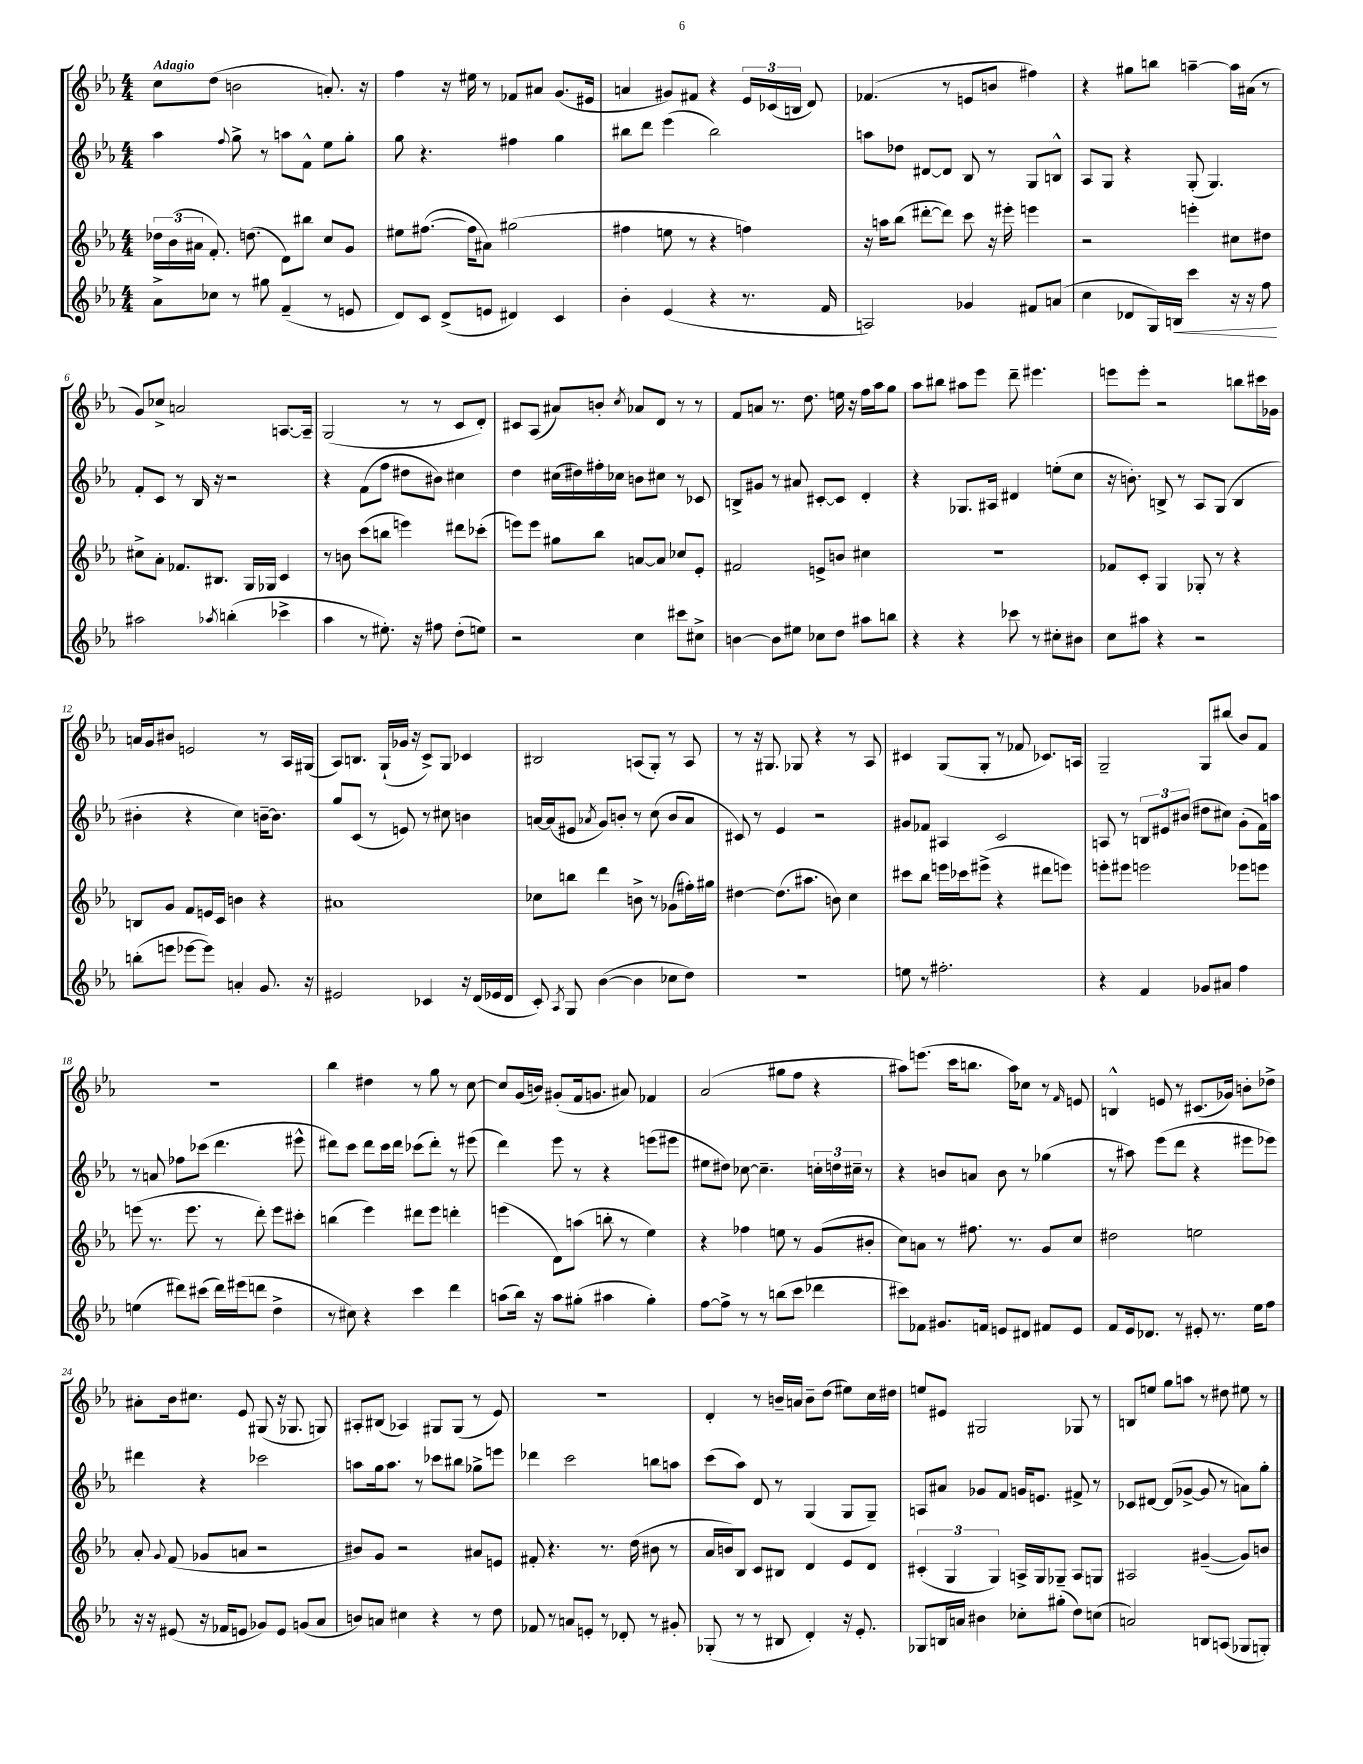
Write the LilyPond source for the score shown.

<<
\new StaffGroup <<
\new Staff = "s0" {
    \clef treble \key ees \major \numericTimeSignature \time 4/4 \tempo "Adagio"
    \autoBeamOff c''8[ d''8]( b'2 a'8.-.) r16 |
    f''4 r16 eis''16 r8 fes'8[ ais'8] g'8.[( eis'16] |
    a'4 gis'8[) fis'8] r4 \tuplet 3/2 { ees'16[ ces'16( b16] } d'8) |
    fes'4.( r8 e'8[ b'8] fis''4) |
    r4 gis''8[ b''8] a''4~-- a''16[ ais'16]( r8 |
    g'8[) ces''8]-> a'2 a8.[~ a16]-- |
    g2( r8 r8 c'8[ d'8]-.) |
    cis'8[ aes8]( ais'8[) b'8]-. \acciaccatura { c''8 } aes'8[ d'8] r8 r8 |
    f'8[ a'8] r8. d''8. e''16 r16 f''16[ aes''16 g''8] |
    aes''8[ bis''8] ais''8[ ees'''8] d'''8-- eis'''4. |
    e'''8[ e'''8]-. r2 b''8[ cis'''16 ges'16] |
    a'16[ g'16 bis'8] e'2 r8 aes16[ gis16]( |
    aes8[) b8.] g16[-!( ges'16] r16 c'8[->) g8] ces'4 |
    bis2 a8[( g8]-.) r8 a8 |
    r8 r16 gis8. ges8 r4 r8 aes8 |
    cis'4 g8[( g8]-. r8 fes'8 ces'8.[) a16] |
    g2-- g8[ bis''8]( bes'8[) f'8] |
    r1 |
    bes''4 dis''4 r8 g''8 r8 c''8~ |
    c''8[ g'16( b'16]) gis'8[-.( f'16 g'8.] ais'8) fes'4 |
    aes'2( gis''8[ f''8] r4 |
    ais''8[) e'''8.]( c'''16[ b''8.] ais''16[) ces''8] r8 \grace { f'16 } e'8 |
    b4-^ e'8 r8 cis'8.[( ges'16]) b'8[-. des''8]-> |
    ais'8[-. bes'16 cis''8.] ees'8 gis8( r16 ges8. g8) |
    ais8[-. bis8]( aes4) gis8[ gis8]( r8 ees'8) |
    R1 |
    d'4-. r8 b'16[-- a'16] b'8[-- d''8]( eis''8[) c''16 dis''16] |
    e''8[ eis'8] gis2 ges8 r8 |
    b8[ e''8] g''8[ a''8] r8 dis''8 eis''8 r8 \bar "|." |
}
\new Staff = "s1" {
    \clef treble \key ees \major \numericTimeSignature \time 4/4
    \autoBeamOff aes''4 \appoggiatura { f''8 } g''8-> r8 a''8[ f'8]-^ ees''8[ g''8]-. |
    g''8 r4. fis''4 g''4 |
    bis''8[ d'''8] ees'''4( bis''2) |
    a''8[ des''8] dis'8[~ dis'8] bes8 r8 g8[ b8]-^ |
    aes8[ g8] r4 g8-.( g4.) |
    f'8[-. c'8] r8 bes16 r16 r2 |
    r4 f'8[( f''8] dis''8[ bis'8]) cis''4 |
    d''4 cis''16[( dis''16) fis''16-. ces''16] b'8[ cis''8] r8 ces'8 |
    b8[-> gis'8] r8 ais'8 cis'8[~-. cis'8] d'4-. |
    r4 ges8.[ ais16] dis'4 e''8[-.( c''8] |
    r16 b'8.-.) b8-> r8 aes8[ g8]( b4 |
    bis'4-. r4 c''4) b'16[~-- b'8.] |
    g''8[ c'8]( r8 e'8) r8 cis''8 b'4 |
    a'16[~ a'16( eis'8] \acciaccatura { aes'8 } g'8[) b'8]-. r8 c''8( b'8[ aes'8] |
    cis'8) r8 ees'4 r2 |
    gis'8[ fes'8] ais4 c'2 |
    a8 r8 \tuplet 3/2 { b8[ eis'8 bis'8]( } dis''8[ cis''8]) g'8[-.( f'16) a''16] |
    r8 a'8 fes''8[ ces'''8]( d'''4. eis'''8-^ |
    dis'''8[) c'''8] dis'''8[ c'''16 dis'''16] ces'''8[( dis'''8]-.) r8 eis'''8( |
    d'''4) ees'''8 r8 r4 e'''8[( eis'''8] |
    eis''8[ dis''8]) ces''8~ ces''4.-- \tuplet 3/2 { c''16[-. d''16 cis''16]-- } r8 |
    r4 b'8[ a'8] b'8 r8 ges''4( |
    r8 ais''8) ees'''8[( d'''8] r4 eis'''8[ ees'''8]) |
    dis'''4 r4 ces'''2 |
    a''8[ g''16 a''8.] r8 ces'''8[ bis''8] ges''8[-> e'''8] |
    des'''4 c'''2 b''8[ a''8] |
    c'''8[( aes''8]) d'8 r8 g4( g8[ g8]--) |
    a8[ ais'8] ges'8[ f'8] g'16[ e'8.] fis'8-> r8 |
    ces'8[ dis'8]~ dis'8[( ges'8]~-> ges'8 r8 a'8[) g''8]-. \bar "|." |
}
\new Staff = "s2" {
    \clef treble \key ees \major \numericTimeSignature \time 4/4
    \autoBeamOff \tuplet 3/2 { des''16[ bes'16( ais'16] } f'8.-.) d''8.( d'8[) bis''8] c''8[ g'8] |
    eis''8[ fis''8.]~( fis''16[ ais'8]) gis''2( |
    fis''4 e''8 r8 r4 f''4) |
    r16 a''16[ bes''8]( dis'''8[~-. dis'''8]) c'''8 r16 eis'''16-. e'''4 |
    r2 e'''4-. cis''8[ dis''8] |
    cis''8[-> aes'8]-. fes'8.[ bis8.] g16[ ges16] c'4 |
    r8 b'8 c'''8[( b''8] e'''4) dis'''8[ ces'''8]-.( |
    e'''8[) e'''8] gis''8[ bes''8] a'8[~ a'8] ces''8[ ees'8]-. |
    fis'2 e'8[-> b'8] cis''4 |
    R1 |
    fes'8[ c'8]-. g4 ges8-. r8 r4 |
    b8[ g'8] f'8[ e'16 c'16] b'4 r4 |
    ais'1 |
    ces''8[ b''8] d'''4 b'8-> r8 ges'8[( fis''16-.) gis''16] |
    dis''4~ dis''8.[( ais''8.] b'8) c''4 |
    cis'''8[ bes''8] e'''16[ ces'''16 eis'''8]->( r4 dis'''8[ e'''8]) |
    e'''8[-. eis'''8] e'''2 ees'''8[ e'''8] |
    e'''8( r8. e'''8. r8 d'''8-.) e'''8[ cis'''8]-. |
    b''4( ees'''4) dis'''8[ ees'''8] d'''4-. |
    e'''4( d'8[) a''8]( b''8-. r8 ees''4) |
    r4 fes''4 e''8 r8 g'8[( bis'8]-. |
    c''8[) a'8] r8 fis''8. r8. g'8[ c''8] |
    dis''2 e''2 |
    aes'8-. \appoggiatura { g'8 } f'8( ges'8[ a'8] r2 |
    bis'8[) g'8] r2 ais'8[ e'8] |
    fis'8-. r4. r8. d''16( bis'8 r8 |
    aes'16[ b'16) bes8] c'8[ bis8] d'4 ees'8[ d'8] |
    \tuplet 3/2 { cis'4-.( g4 g4) } a16[-> g16 ges8]-- a8[ g8] |
    ais2 gis'4~--( gis'8[) b'8] \bar "|." |
}
\new Staff = "s3" {
    \clef treble \key ees \major \numericTimeSignature \time 4/4
    \autoBeamOff aes'8[-> ces''8] r8 gis''8 f'4--( r8 e'8 |
    d'8[) c'8] d'8[->( e'8] dis'4) c'4 |
    bes'4-. ees'4( r4 r8. f'16 |
    a2) ges'4 fis'8[ a'8]( |
    c''4 des'8[ g16) b16]\< c'''4 r16 r16 f''8\! |
    ais''2 \acciaccatura { aes''8 } b''4-.( ces'''4-> |
    aes''4 r8 eis''8.-.) r16 fis''8 d''8[-.( e''8]) |
    r2 c''4 cis'''8[ cis''8]-> |
    b'4~ b'8[ eis''8] ces''8[ d''8] ais''8[ b''8] |
    r4 r4 ces'''8 r8 cis''8[-. bis'8] |
    c''8[ ais''8] r4 r2 |
    b''8[-.( e'''8] ees'''8[~ ees'''8]) a'4-. g'8. r16 |
    eis'2 ces'4 r16 d'16[( ees'16 d'16] |
    c'8-.) \acciaccatura { aes8 } g8 bes'4~( bes'4 ces''8[ d''8]) |
    r1 |
    e''8 r8 fis''2.-. |
    r4 f'4 ges'8[ ais'8] f''4 |
    e''4( dis'''8[) cis'''8]( dis'''16[) eis'''16( d'''8] d''4-> |
    r8 cis''8) r4 c'''4 d'''4 |
    a''8[( bes''16]) r16 a''8[ gis''8]-.( ais''4 gis''4-.) |
    f''8[~ f''8]-> r8 r8 b''8[( c'''8] des'''4 |
    cis'''8[) fes'8] gis'8.[ f'16] e'8[ dis'8] fis'8[ e'8] |
    f'8[ ees'16 des'8.] r8 eis'8-. r8. ees''16[ f''8] |
    r16 r16 eis'8( r16 fes'16[ e'8] ges'8[) e'8] g'8[( aes'8] |
    b'8[) a'8] cis''4 r4 r8 d''8 |
    fes'8 r8 a'8[ e'8]-. r8 des'8-. r8 gis'8-. |
    ges8-.( r8 r8 bis8 d'4-.) r16 ees'8.-. |
    ges8[ b16 a'16] bis'4 ces''8[-. gis''8]-.( d''8[) c''8]( |
    a'2) b8[ a8]( ges8[ g8]-.) \bar "|." |
}
>>
>>
